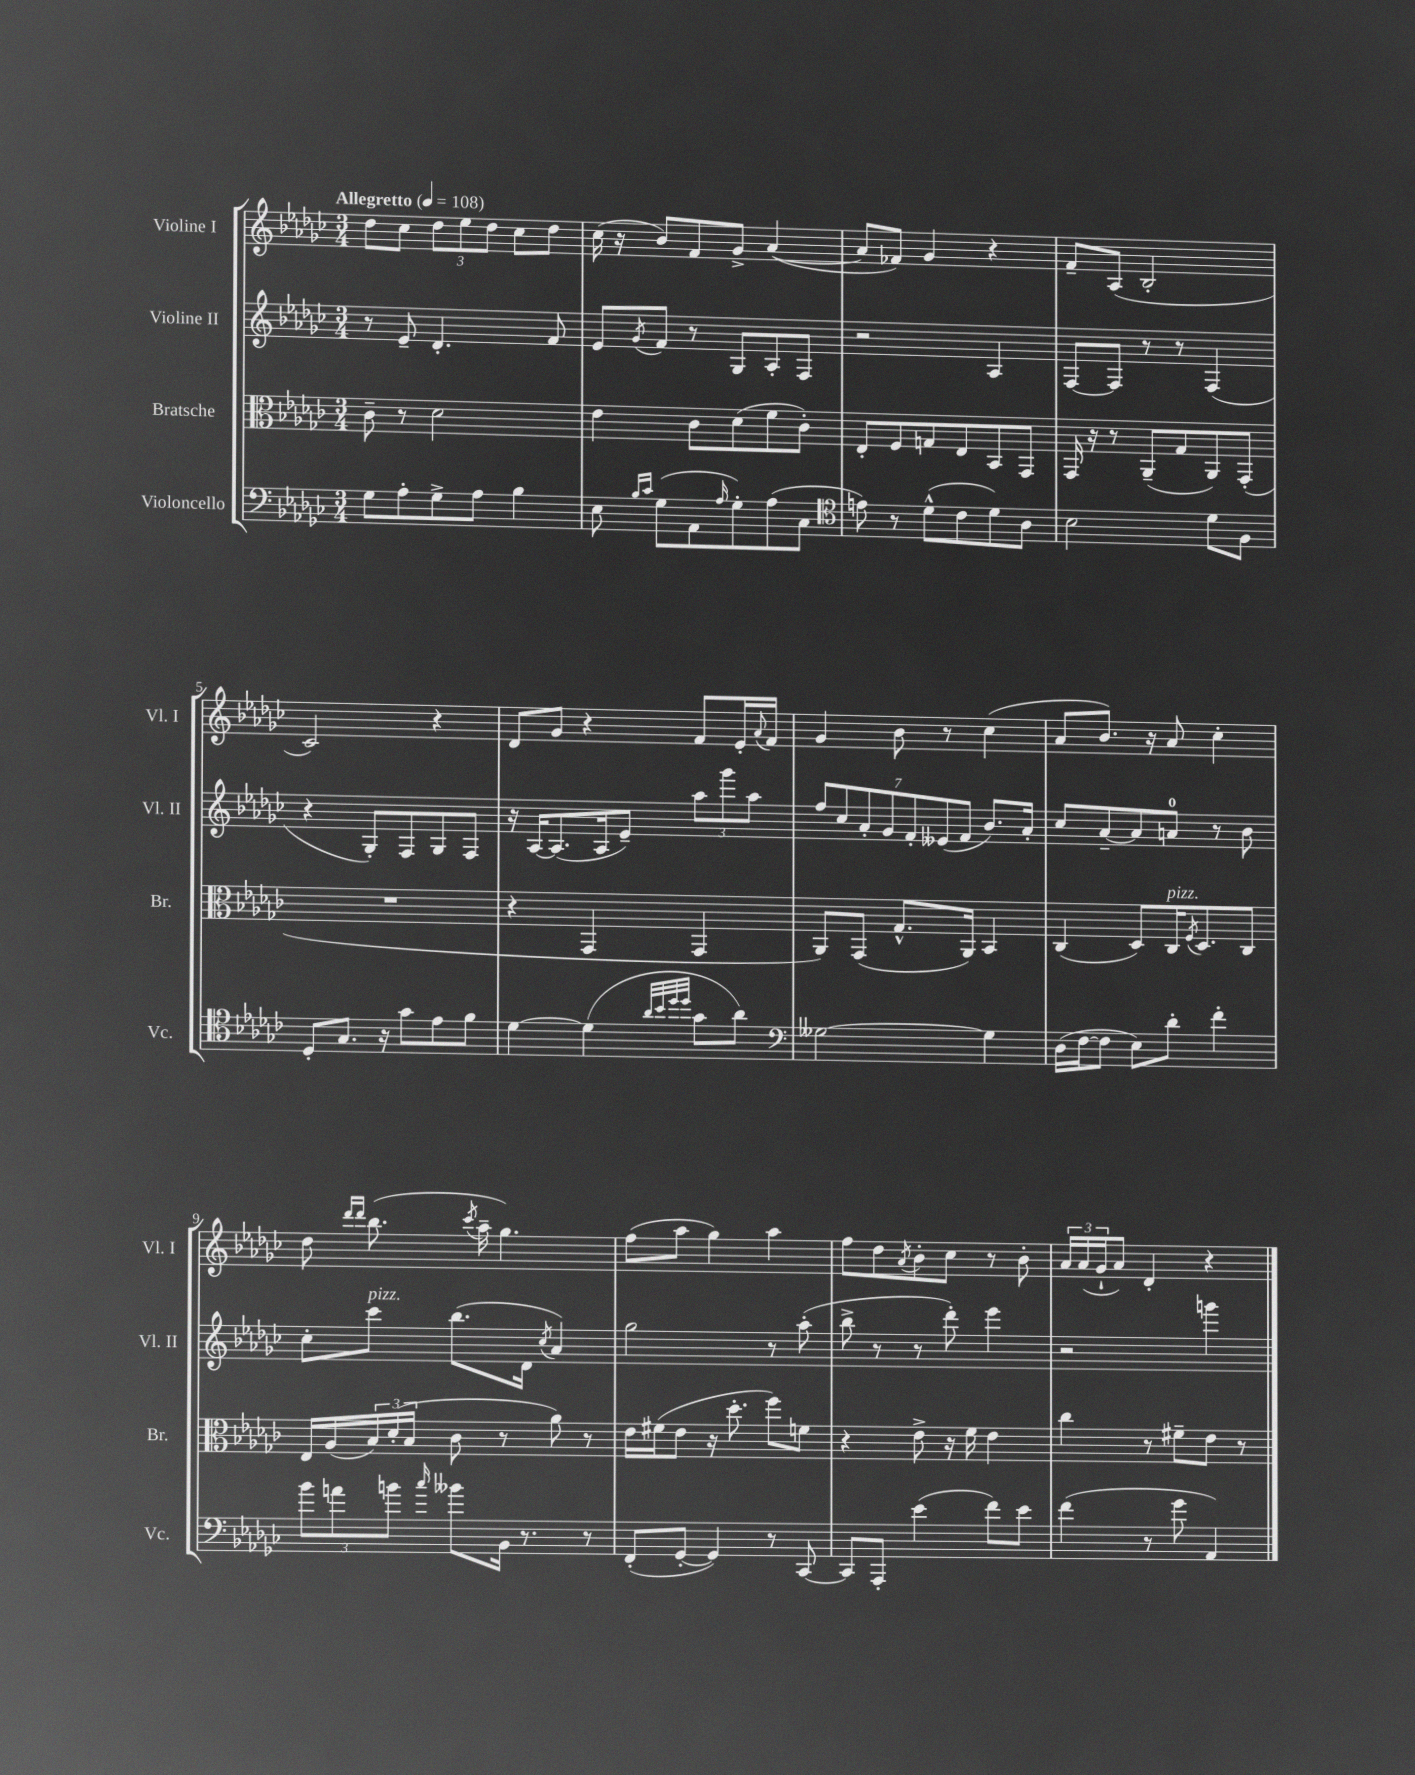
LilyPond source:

<<
\new StaffGroup <<
\new Staff = "s0" \with { instrumentName = "Violine I" shortInstrumentName = "Vl. I" } {
    \clef treble \key ges \major \numericTimeSignature \time 3/4 \tempo "Allegretto" 4 = 108
    des''8 ces''8 \tuplet 3/2 { des''8 ees''8 des''8 } ces''8 des''8 |
    ces''16( r16 bes'8) f'8 ges'8-> aes'4~( |
    aes'8 fes'8) ges'4 r4 |
    f'8-- aes8( bes2-. |
    ces'2) r4 |
    des'8 ges'8 r4 f'8 ees'16-. \appoggiatura { aes'8 } f'16 |
    ges'4 bes'8 r8 ces''4( |
    aes'8 bes'8.) r16 aes'8 ces''4-. |
    des''8 \grace { des'''16 des'''16 } bes''8.( \acciaccatura { ces'''8 } aes''16-- ges''4.) |
    f''8( aes''8 ges''4) aes''4 |
    f''8 des''8 \acciaccatura { aes'8 } bes'8-. ces''8 r8 bes'8-. |
    \tuplet 3/2 { aes'16 aes'16( ges'16-! } aes'8) des'4-. r4 \bar "|." |
}
\new Staff = "s1" \with { instrumentName = "Violine II" shortInstrumentName = "Vl. II" } {
    \clef treble \key ges \major \numericTimeSignature \time 3/4
    r8 ees'8-- des'4.-. f'8 |
    ees'8 \acciaccatura { ges'8 } f'8 r8 ges8 aes8-. f8 |
    r2 aes4 |
    f8~ f8 r8 r8 f4( |
    r4 ges8-.) f8 ges8 f8 |
    r16 aes16~ aes8.( aes16 ees'8--) \tuplet 3/2 { aes''8 ges'''8 aes''8 } |
    \tuplet 7/4 { f''8 ces''8 aes'8-. ges'8 f'8-. eeses'8( f'8 } bes'8.) aes'16-. |
    ces''8 aes'8~-- aes'8 a'8-0 r8 bes'8 |
    ces''8-. ces'''8^\markup { \italic "pizz." } bes''8.( des'16 \acciaccatura { ces''8 } aes'4) |
    ges''2 r8 aes''8-.( |
    bes''8-> r8 r8 des'''8-.) ees'''4 |
    r2 g'''4 \bar "|." |
}
\new Staff = "s2" \with { instrumentName = "Bratsche" shortInstrumentName = "Br." } {
    \clef alto \key ges \major \numericTimeSignature \time 3/4
    ces'8-- r8 des'2 |
    ees'4 ces'8 des'8( f'8 ces'8-.) |
    ees8-. f8 g8 ees8 bes,8 ges,8 |
    ges,16 r16 r8 aes,8--( ges8 aes,8) ges,8-.( |
    R2. |
    r4 ges,4 ges,4 |
    aes,8) ges,8( ges8.-^ aes,16) bes,4 |
    ces4( des8) ces16^\markup { \italic "pizz." } \acciaccatura { f8 } des8. ces8 |
    ees16 aes16( \tuplet 3/2 { bes16) des'16-.( bes16 } ces'8 r8 aes'8) r8 |
    ees'16 fis'16( ees'8 r16 des''8.-. f''8) f'8 |
    r4 ees'8-> r16 f'16 ees'4 |
    ces''4 r8 fis'8-- ees'8 r8 \bar "|." |
}
\new Staff = "s3" \with { instrumentName = "Violoncello" shortInstrumentName = "Vc." } {
    \clef bass \key ges \major \numericTimeSignature \time 3/4
    ges8 aes8-. ges8-> aes8 bes4 |
    ees8 \grace { bes16 ces'16 } ges8( aes,8 \grace { aes16 } ges8-.) aes8( ces8 |
    \clef tenor e'8) r8 des'8-^( ces'8 des'8) aes8 |
    bes2 des'8 f8 |
    des8-. ges8. r16 ges'8 ees'8 f'8 |
    des'4~ des'4( \grace { aes'32 bes'32 des''32 des''32 } ges'8 aes'8) |
    \clef bass geses2~ geses4 |
    des16( f16~ f8 ees8) des'8-. f'4-. |
    \tuplet 3/2 { bes'8 a'8 b'8 } \grace { ces''16 } beses'8 bes,16 r8. r8 |
    f,8-.( ges,8~-. ges,4) r8 ces,8~ |
    ces,8 aes,,8-. ees'4( f'8) ees'8 |
    f'4( r8 ges'8 aes,4) \bar "|." |
}
>>
>>
